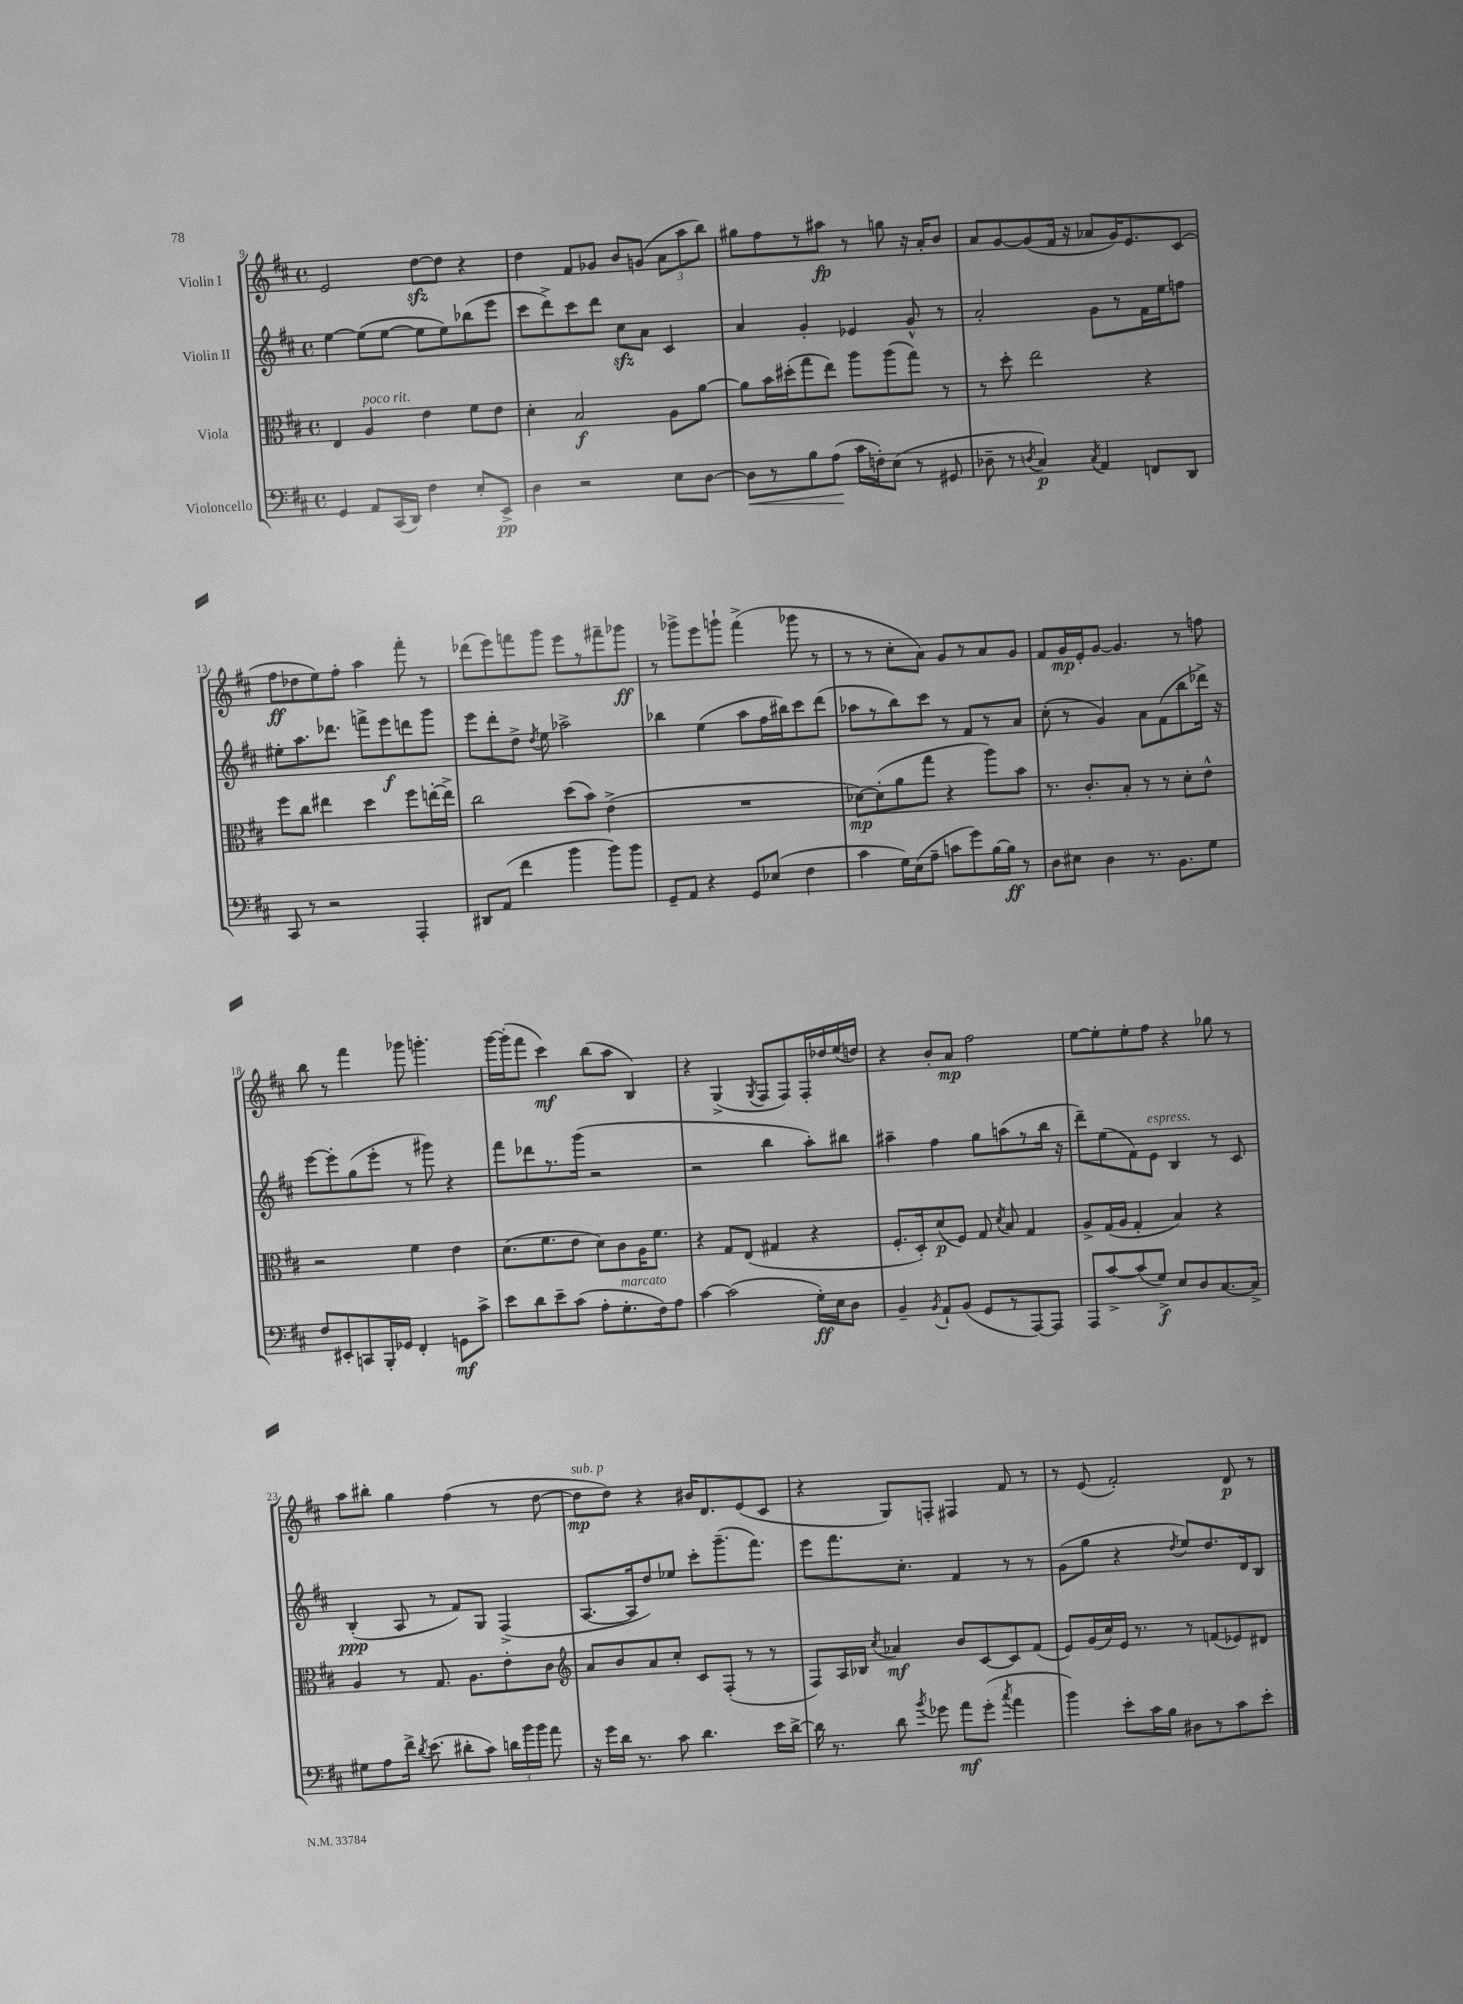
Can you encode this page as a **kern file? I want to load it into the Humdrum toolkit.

**kern	**kern	**kern	**kern
*staff4	*staff3	*staff2	*staff1
*clefF4	*clefC3	*clefG2	*clefG2
*k[f#c#]	*k[f#c#]	*k[f#c#]	*k[f#c#]
*M4/4	*M4/4	*M4/4	*M4/4
*met(c)	*met(c)	*met(c)	*met(c)
4GG	4E	[4ee	2e
8AA	4A	(8ee]	.
(16CC#	.	[8ee	.
16DD)	.	.	.
4F#	4e	8ee]	[8dd
.	.	8ee)	8dd]
8E'	8f#	(8bb-	4r
8EE^	8e	8eee	.
=	=	=	=
4D	4d'	8ccc#	4dd
.	.	8ddd^)	.
2r	2B	8ccc#	8f#
.	.	8ddd	8g-
.	.	8cc#	8b
.	.	8a	(8g
8E	8A	4c#	12a
.	.	.	12aa
[8D	[8a	.	.
.	.	.	12bb)
=	=	=	=
8D]	8a]	4a	8gg#
8r	16b	.	8ff#
.	(16dd#'	.	.
8B	8gg	4g'	8r
(8A	8ee)	.	8aa#
16c#	8aa	4e-	8r
16F')	.	.	.
(8E	(8aa	.	8gg
8r	8gg)	8g^^	16r
.	.	.	16a'
8GG#	8r	8r	8b
=	=	=	=
8D-~	8r	2a'	8a
8r	8dd'	.	[8g
8qD	.	.	.
4C#)	2ee	.	(8g]
.	.	.	16f#
.	.	.	16r
8qC#	.	.	.
4AA	.	8g	8a-
.	.	8r	16g)
.	.	.	8.e
8FF	4r	16f#	.
.	.	16ee	.
8DD	.	8ff	(8c#
=	=	=	=
8CC#	8ff#	8ee#'	8ff#
8r	8cc#	8.aa	8dd-
2r	4ee#	.	8ee)
.	.	8.ddd-	.
.	.	.	8ff#'
.	4dd	8fff^	4aa
.	.	8eee	.
4AAA'	8ff#	8ddd	8fff#'
.	[16ee'	8ggg	8r
.	16ee^]	.	.
=	=	=	=
8DD#	2cc#	8eee	(8ddd-
(8AA	.	8ddd'	8eee)
4f#	.	8dd^	8fff
.	.	8qdd	.
.	.	8ee	8ggg
4b	(8dd	2aa-^	8eee
.	8b)	.	8r
8b)	(4e^	.	8fff#~
8b	.	.	8ggg-
=	=	=	=
8GG~	1r	4bb-	8r
8AA	.	.	8ggg-^
4r	.	(4ee	8eee
.	.	.	8ggg`
8GG	.	8aa	(4fff#^
(8E-	.	16ff#	.
.	.	16bb#)	.
4F#	.	8ccc#	8ggg-
.	.	(8ddd	8r
=	=	=	=
4c#	[8d-)	8aa-	8r
.	(8d-']	8r	8r
16G)	8a	8bb)	8cc#'
(16E	.	.	.
8A~	8gg	8ccc#	8a)
8c	4r	8r	8g
8g)	.	8f#	8r
[16B	8aa)	8r	8a
16B]	.	.	.
8r	8b	8a	8g
=	=	=	=
8D	8.r	(8cc#'	8f#
8E#	.	8r	16g
.	8.c#'	.	16e'
4D	.	4g)	[8g
.	8B'	.	4.g]
8.r	8r	8a	.
.	8r	(8f#	.
8.BB	.	.	.
.	8d'	8bb	8r
8G	8e^^	16ddd-^)	8ff
.	.	16r	.
=	=	=	=
8F#	2r	[8eee	8bb
8EE#'	.	8eee']	8r
8CC	.	(8gg	4fff#
16BBB'	.	8eee'	.
16GG-	.	.	.
4FF#'	4f#	8r	8ggg-
.	.	8ggg#)	4.ggg'
8GG	4e	4r	.
8c#^	.	.	.
=	=	=	=
8e	(8.d	8fff#	[16ggg
.	.	.	(16ggg']
8d	.	8ddd-	8fff#
.	8.f#	.	.
8e~	.	8.r	4ccc#)
(8c#	8e	.	.
.	.	(16ggg	.
8A'	8d)	2r	(8bb
8.G'	8c#	.	8aa
.	16A	.	4B)
16F#)	8.f#	.	.
8A	.	.	.
=	=	=	=
[4c#	4r	2r	4r
(2c#]	8G	.	(4G^
.	(8E	.	.
.	.	.	8qG
.	4G#	4bb	8F#
.	.	.	8F#)
16G')	4r	8aa')	16F#'
16E	.	.	16dd-
8D	.	8bb#	(16ee
.	.	.	16dd)
=	=	=	=
4BB~	8.F#'	4aa#~	4r
.	16D')	.	.
8qBB	.	.	.
8AA`	(8d	4ff#	8b'
(8BB	8F#)	.	8a
8GG	8G	8gg	2ff#
.	8qd	.	.
8r	8B	(8aa	.
[8AAA)	4G	8r	.
8AAA]	.	16bb	.
.	.	16r	.
=	=	=	=
8AAA	8A^	8ddd~)	[8ee
[8c#^	(16G	(8ee	8ee']
.	16A	.	.
(8c#]	4G'	8f#)	8ee'
8G^)	.	8e	8ff#
8E	4B)	4B	4r
8D	.	.	.
[8.C#	4r	8r	8gg-
.	.	8c#	8r
16C#^]	.	.	.
=	=	=	=
8G#	4A	(4B'	8aa
8A	.	.	8bb#'
16f#^	8r	8A	4gg
8qd	.	.	.
(8.e	.	.	.
.	8.G	8r	.
8d#'	.	8f#)	(4ff#
.	8.A	.	.
8c#)	.	8G	.
24d	8e'	(4F#^	8r
24b	.	.	.
24b	.	.	.
8a	8c#	.	[8dd
=	=	=	=
*	*clefG2	*	*
16r	8a	[8.A	8dd]
16g	.	.	.
16d	8b	.	8dd)
8.r	.	16A]	.
.	8a	8dd)	4r
8c#	8cc#'	8ee-	.
4.d	8c#	8ccc#'	16b#
.	.	.	8.d
.	(8F#'	(8.ggg~	.
.	8r	.	(8e
.	.	8.fff#)	.
16e	8r	.	8c#
[16d^	.	.	.
=	=	=	=
16d]	8F#)	8eee	4r
8.r	.	.	.
.	16A	8.fff#	.
.	16B-	.	.
.	8qcc#	.	.
8d	4a-	.	8G)
.	.	8.cc#'	.
8qb	.	.	.
8g-	.	.	8F'
8a	8b	4f#	4F#
(8g-'	[8c#	.	.
8qcc#	.	.	.
4a	8c#]	8r	8f#
.	(8f#	8r	8r
=	=	=	=
4b)	8e)	(8g	8r
.	(16g	8gg	(8e
.	16cc#)	.	.
8e'	16e	4r	2f#')
.	8.r	.	.
16c#	.	.	.
16B	.	.	.
.	.	8qdd	.
8D#	8r	8ee)	.
8r	(8f	8.dd	.
8c#	8e-)	.	8d
.	.	16d	.
8e'	8d#	8B	8r
==	==	==	==
*-	*-	*-	*-
